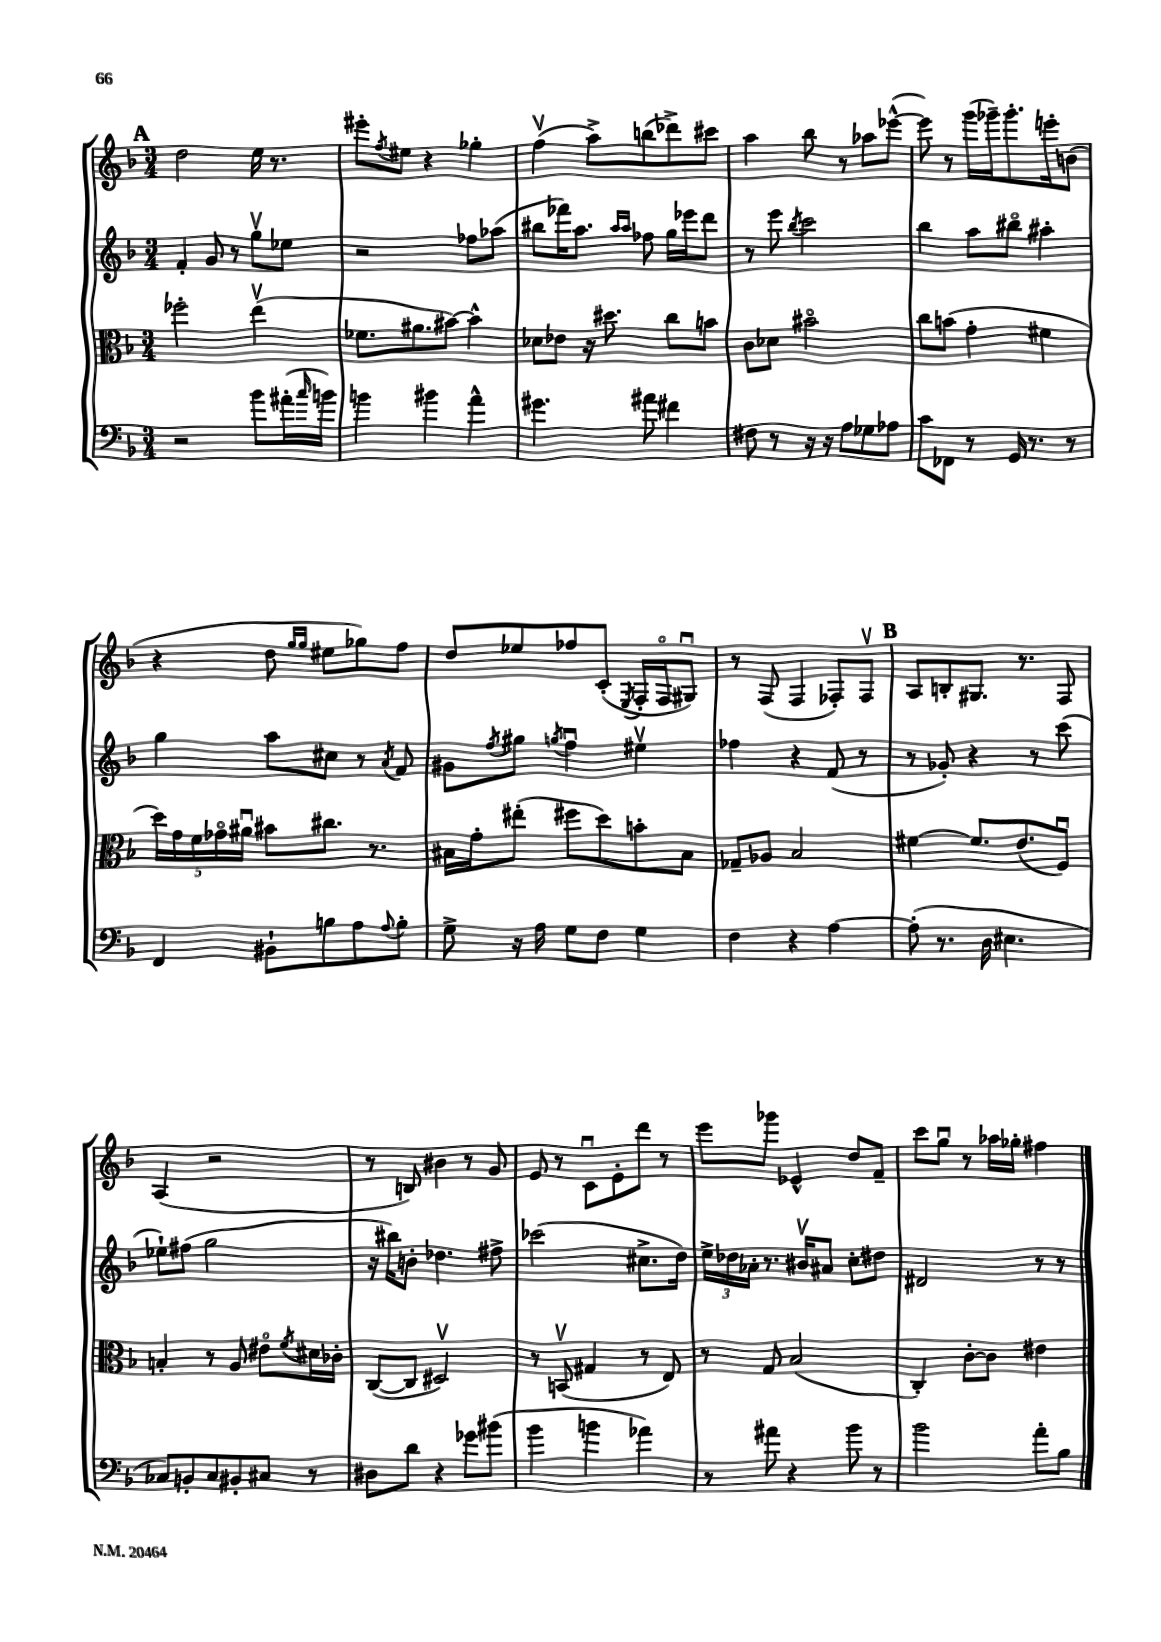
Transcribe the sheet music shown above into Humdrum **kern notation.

**kern	**kern	**kern	**kern
*staff4	*staff3	*staff2	*staff1
*clefF4	*clefC3	*clefG2	*clefG2
*k[b-]	*k[b-]	*k[b-]	*k[b-]
*M3/4	*M3/4	*M3/4	*M3/4
2r	2ff-'	4f'	2dd
.	.	8g	.
.	.	8r	.
8b-	(4eev	8ggv	16ee
.	.	.	8.r
(16a#'	.	8ee-	.
16qqcc	.	.	.
16b)	.	.	.
=	=	=	=
4b	8.f-	2r	8eee#'
.	.	.	8qff
.	.	.	8ee#
.	8.a#	.	.
4b#	.	.	4r
.	[8b#)	.	.
4a^^	4b#^^]	8ff-	4gg-'
.	.	(8aa-	.
=	=	=	=
4.g#	8d-	8bb#	(4ffv
.	8e-	16fff-)	.
.	.	8.aa	.
.	16r	.	8aa^)
.	8.dd#	.	.
.	.	16qqaa	.
.	.	16qqaa	.
8a#	.	8ff-	(8bb
4f#	8cc	16gg	8ddd-^)
.	.	16eee-	.
.	8b	8ddd	8ccc#
=	=	=	=
8F#	8c	8r	4aa
8r	8d-	8eee	.
.	.	8qbb-	.
16r	2b#o	2ccc	8bb-
16r	.	.	.
8A	.	.	8r
8G-	.	.	8aa-
8A-	.	.	([8eee-^^
=	=	=	=
8c	8cc	4bb-	8eee-])
8FF-	(8b	.	8r
8r	4g'	8aa	(16ggg
.	.	.	16ggg-~)
16GG	.	8bb#o	8.ggg-'
8.r	.	.	.
.	4f#	4aa#'	.
.	.	.	16eee'
8r	.	.	(8b
=	=	=	=
4FF	20dd)	4gg	4r
.	20g	.	.
.	20f	.	.
.	20g-o	.	.
.	20a#u	.	.
8BB#`	8b#	8aa	8dd
.	.	.	16qqgg
.	.	.	16qqgg
8B	8.cc#	8cc#	8ee#
8A	.	8r	8gg-)
.	8.r	.	.
8qqA	.	8qa	.
8B'	.	8f	8ff
=	=	=	=
8G^	16B#	8g#	8dd
.	16g'	.	.
.	.	8qff	.
16r	(8ee#'	8gg#	8ee-
16A	.	.	.
.	.	8qgg	.
8G	8ff#	4ffu	8ff-
8F	8dd)	.	(8c'
.	.	.	8qE
4G	8b'	4ee#v	16F'
.	.	.	16Fo
.	8B#	.	8G#u)
=	=	=	=
4F	8G-~	4ff-	8r
.	8A-	.	(8F
4r	2B-	4r	4F
[4A	.	(8f	8F-')
.	.	8r	8F-v
=	=	=	=
(8A']	[4f#	8r	8A
8.r	.	8g-')	8B'
.	8.f#]	4r	8.G#
16D	.	.	.
4.E#	.	.	.
.	(8.e	.	8.r
.	.	8r	.
.	8Fu)	(8ccc	8F
=	=	=	=
8C-)	4B'	8ee-`)	(4A
8BB'	.	(8ff#	.
8C-	8r	2gg	2r
8BB#'	8A	.	.
8C#	8e#o	.	.
.	8qf	.	.
8r	16d#	.	.
.	16c-'	.	.
=	=	=	=
8D#	([8C	16r	8r
.	.	16bb#)	.
8d	8C]	8b'	8B)
4r	2D#v)	4.dd-	4b#
8g-	.	.	8r
(8b#	.	8ff#^	8g
=	=	=	=
4b-	8r	(2ccc-	8e
.	(8BBv	.	8r
4b	4G#	.	8cu
.	.	.	8e'
4a-)	8r	8.cc#^	8ddd
.	8E)	.	8r
.	.	16dd)	.
=	=	=	=
8r	8r	24ee^	8eee
.	.	24dd-	.
.	.	24a-'	.
8a#	8G	8.r	8ggg-
4r	(2B-	.	4e-^^
.	.	16b#v	.
.	.	8a#	.
8b-	.	8cc'	8dd
8r	.	8dd#	8f~
=	=	=	=
2b-	4C')	2d#	8ccc
.	.	.	8ggu
.	[8c'	.	8r
.	8c]	.	16aa-
.	.	.	16gg-'
8a'	4e#	8r	4ff#
8B-	.	8r	.
==	==	==	==
*-	*-	*-	*-
